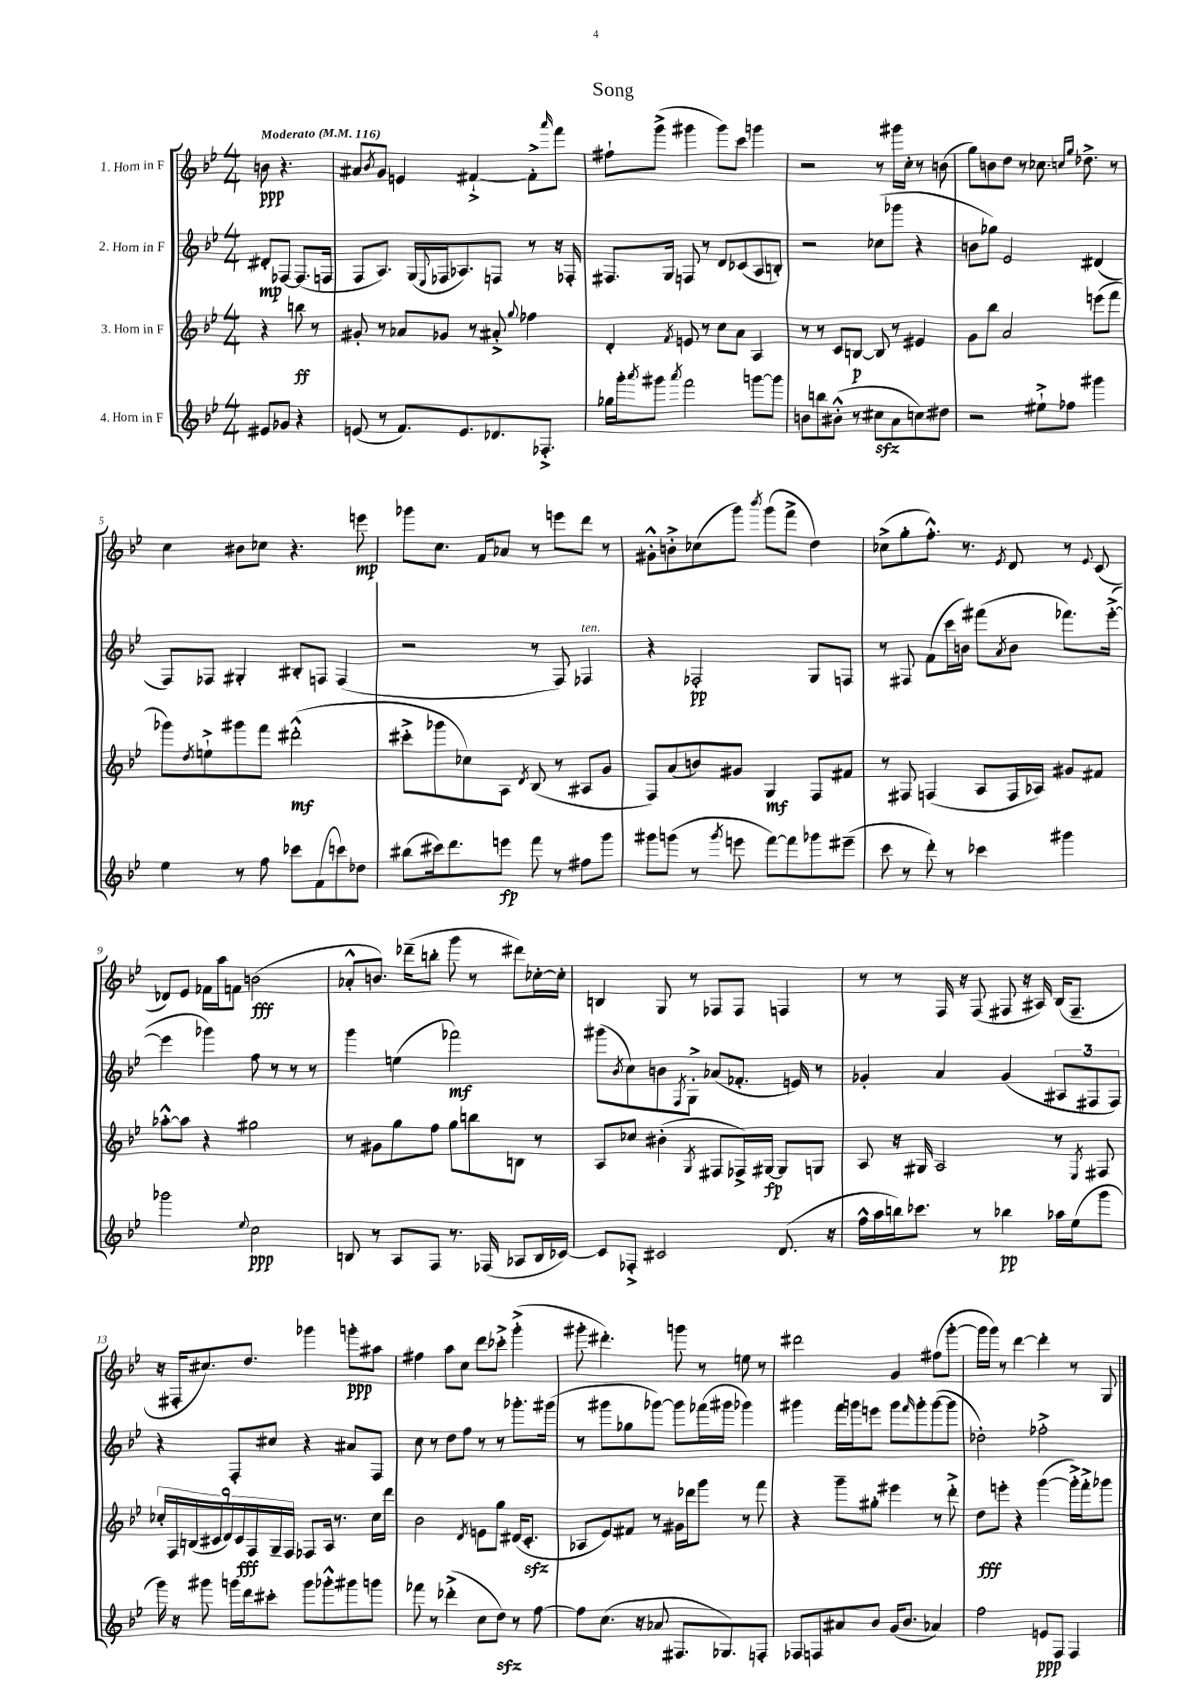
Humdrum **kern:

**kern	**kern	**kern	**kern
*staff4	*staff3	*staff2	*staff1
*clefG2	*clefG2	*clefG2	*clefG2
*k[b-e-]	*k[b-e-]	*k[b-e-]	*k[b-e-]
*M4/4	*M4/4	*M4/4	*M4/4
*MM116	*MM116	*MM116	*MM116
8e#	4r	8d#'	8b
8g-	.	[8F-	4.r
4r	8bb	(8.F-]	.
.	8r	.	.
.	.	16F	.
=	=	=	=
(8e	8g#'	8F	8a#
.	.	.	8qb-
8r	8r	8.A)	8g
8.f)	8a-	.	4e
.	.	(16G	.
.	.	8qqE-	.
.	8g-	16F-	.
8.e	.	8.A-)	.
.	8r	.	[4f#`^
8.d-	8a#'^	8F	.
.	8qqgg	.	.
.	4ff-	8r	8f#'^]
8.F-'^	.	.	.
.	.	.	16qqaaa
.	.	16r	8fff
.	.	16F-'	.
=	=	=	=
16gg-	4d'	8.F#	8ff#`
16ggg'	.	.	.
8qaaa	.	.	.
8ggg#	.	.	(8ggg^
.	.	16G	.
8qaaa	8qf	.	.
2fff	8e	8F	4ggg#
.	8r	8r	.
.	8cc	8d	8ggg#)
.	8a	(8c-	8ccc
[8ggg	4A	8A	4ggg
8ggg]	.	8B')	.
=	=	=	=
8b	8r	2r	2r
8bb	8r	.	.
(8b#'^^	8c	.	.
8r	[8B	.	.
8cc#	8B]	(8cc-	8r
8a	8r	8ggg-	16ggg#
.	.	.	16cc'
8cc)	4e#	4r	8r
8dd#	.	.	(8b
=	=	=	=
2r	8g	8b	8gg)
.	8bb-	8gg-)	8b
.	2a	2e-	8dd
.	.	.	8r
8ee#`^	.	.	8.cc-
8ff-	.	.	.
.	.	.	16qqcc
.	.	.	16qqgg
.	.	.	8.dd-^
4ggg#	(8eee	(4d#	.
.	8fff	.	8r
=	=	=	=
4ee-	8ggg-)	8F)	4cc
.	8qdd	.	.
.	8ee`^	8F-	.
8r	8ggg#	4G#'	8b#
8ff	8fff	.	8cc-
8ccc-	(2ddd#'^^	8B#'	4.r
(8f	.	8F	.
8ccc)	.	(4F	.
8dd-	.	.	8eee
=	=	=	=
(8bb#	8ccc#'^	2r	8ggg-
16ccc#)	8ggg-	.	8.cc
8.ddd	.	.	.
.	8cc-)	.	.
.	.	.	16f
8eee	8A	.	8a-
.	8qd	.	.
8fff	(8B-	8r	8r
8r	8r	8F)	8eee
8ff#	8A#	4F-	8ddd
8ggg	8g	.	8r
=	=	=	=
8ggg#	8F)	4r	8g#'^^
(8ggg	(8a	.	8b'^
8r	8b)	2F-'	(8cc-
8qggg	.	.	.
8eee	8g#	.	8ggg)
.	.	.	8qbbb-
[8fff)	4G	.	(8ggg
8fff]	.	.	8fff^
8ggg-	8F	8G	4dd)
(8eee#~	8f#	8F	.
=	=	=	=
8ccc	8r	8r	(8cc-^
8r	8F#	8F#	8gg'
8ddd')	(4F	(8f	8.ff'^^)
8r	.	16ccc	.
.	.	16b)	8.r
4ccc-	8A	(8fff#	.
.	.	8qa	8qe-
.	16F	8b	8d
.	16A-)	.	.
4ggg#	8g#	8.fff-)	8r
.	.	.	8qqe-
.	8f#	.	(8c
.	.	([16eee-'^	.
=	=	=	=
2ggg-	[8aa-'^^	4eee-]	8d-)
.	8aa-]	.	8e-
.	4r	4ggg-)	16f-
.	.	.	16aa
.	.	.	8f
8qqee-	.	.	.
2cc	2gg#	8ff	(2b
.	.	8r	.
.	.	8r	.
.	.	8r	.
=	=	=	=
8B	8r	4ggg	8a-'^^
8r	8g#	.	8.b)
8A	8gg	(4ee	.
.	.	.	(16ddd-~
8F	8ff	.	8bb'
8.r	8gg	2fff-)	8ggg
.	8bb	.	8r
(16F-	.	.	.
8A-	8B	.	8ddd#)
16B	8r	.	[16cc-'
[16c-)	.	.	16cc-']
=	=	=	=
8c-]	8A	(8ggg#	4B
.	.	8qb-	.
8F-'^	8cc-	8cc)	.
2c#	(4b#'	8b	8G
.	.	8qF	.
.	.	8G'^	8r
.	8qG	.	.
.	8F#	(8a-	8F-
.	16F-^)	8.f-'	8F-
.	[16G#	.	.
(8.d	8G#]	.	4F
.	.	16e)	.
.	8G	8r	.
16r	.	.	.
=	=	=	=
16ff^^	8A	4g-'	8r
16aa	.	.	.
16bb)	16r	.	8r
8.ccc-	16G#	.	.
.	2A	4a	16F
.	.	.	16r
8r	.	.	(8F
4bb-	.	(4g-	8F#
.	.	.	16r
.	.	.	16A#)
16aa-	8r	12A#	(16B-
(16ee-	.	.	8.F#~
.	.	12F#	.
.	8qE-	.	.
8ggg	8F#	.	.
.	.	12F#)	.
=	=	=	=
16ggg)	18cc-'	4r	16r
.	18F	.	.
16r	.	.	16F#'
.	(18B	.	.
8ggg#	.	.	8.cc#)
.	18c#	.	.
.	18d)	.	.
16ggg	.	8F'	.
.	18c#	.	.
16ddd	.	.	8.dd
.	18F	.	.
8ccc#'	.	8cc#	.
.	18G~	.	.
.	18F	.	.
8ggg	8F-	4r	4ggg-
8ggg-'^^	16A	.	.
.	8.r	.	.
8ggg#	.	8a#	8ggg'
8ggg	16cc-	8F	8aa#
.	16ddd	.	.
=	=	=	=
8fff-	2b-	8cc	4ff#
8r	.	8r	.
(4ddd-'^	.	8dd	8aa
.	.	8ff	8cc
.	8qd	.	.
8cc	8e	8r	8ddd
8dd)	8gg	8r	8ccc-'^
8r	(16d#	8.ggg-'	(4ggg'^
.	8.c'	.	.
[8ff	.	.	.
.	.	(16ggg#	.
=	=	=	=
8ff]	8A-	8r	8ggg#'
(8.cc	8e-)	8ggg#	4.ddd#')
.	8f#	8gg-	.
16r	.	.	.
8a-	8r	[8ggg-)	.
8.F#	16g#	8ggg-]	8ggg
.	16ddd-	.	.
.	8ggg	(16fff-	8r
8.G-)	.	16ggg#	.
.	8r	4ggg-)	8ee
8F'	8fff	.	8r
=	=	=	=
8F-	4r	4ggg#	2ddd#
8F	.	.	.
8a#	8ggg~	16fff	.
.	.	16ggg	.
8b-	8gg#'	8eee	.
(16g	4eee#	8ggg	4g
8.b-	.	.	.
.	.	16qqfff	.
.	.	8ggg'	.
4a-)	8r	([8ggg	(8ff#
.	8ddd'^	8ggg]	[8ggg'
=	=	=	=
2ff	8dd	2dd-')	16ggg]
.	.	.	16ggg)
.	8eee'	.	8r
.	4r	.	[4ddd
8e	([4ggg	2ff-'^	4ddd']
8F	.	.	.
4F	16ggg'^])	.	8r
.	16fff'^	.	.
.	8ggg-	.	8G
==	==	==	==
*-	*-	*-	*-
